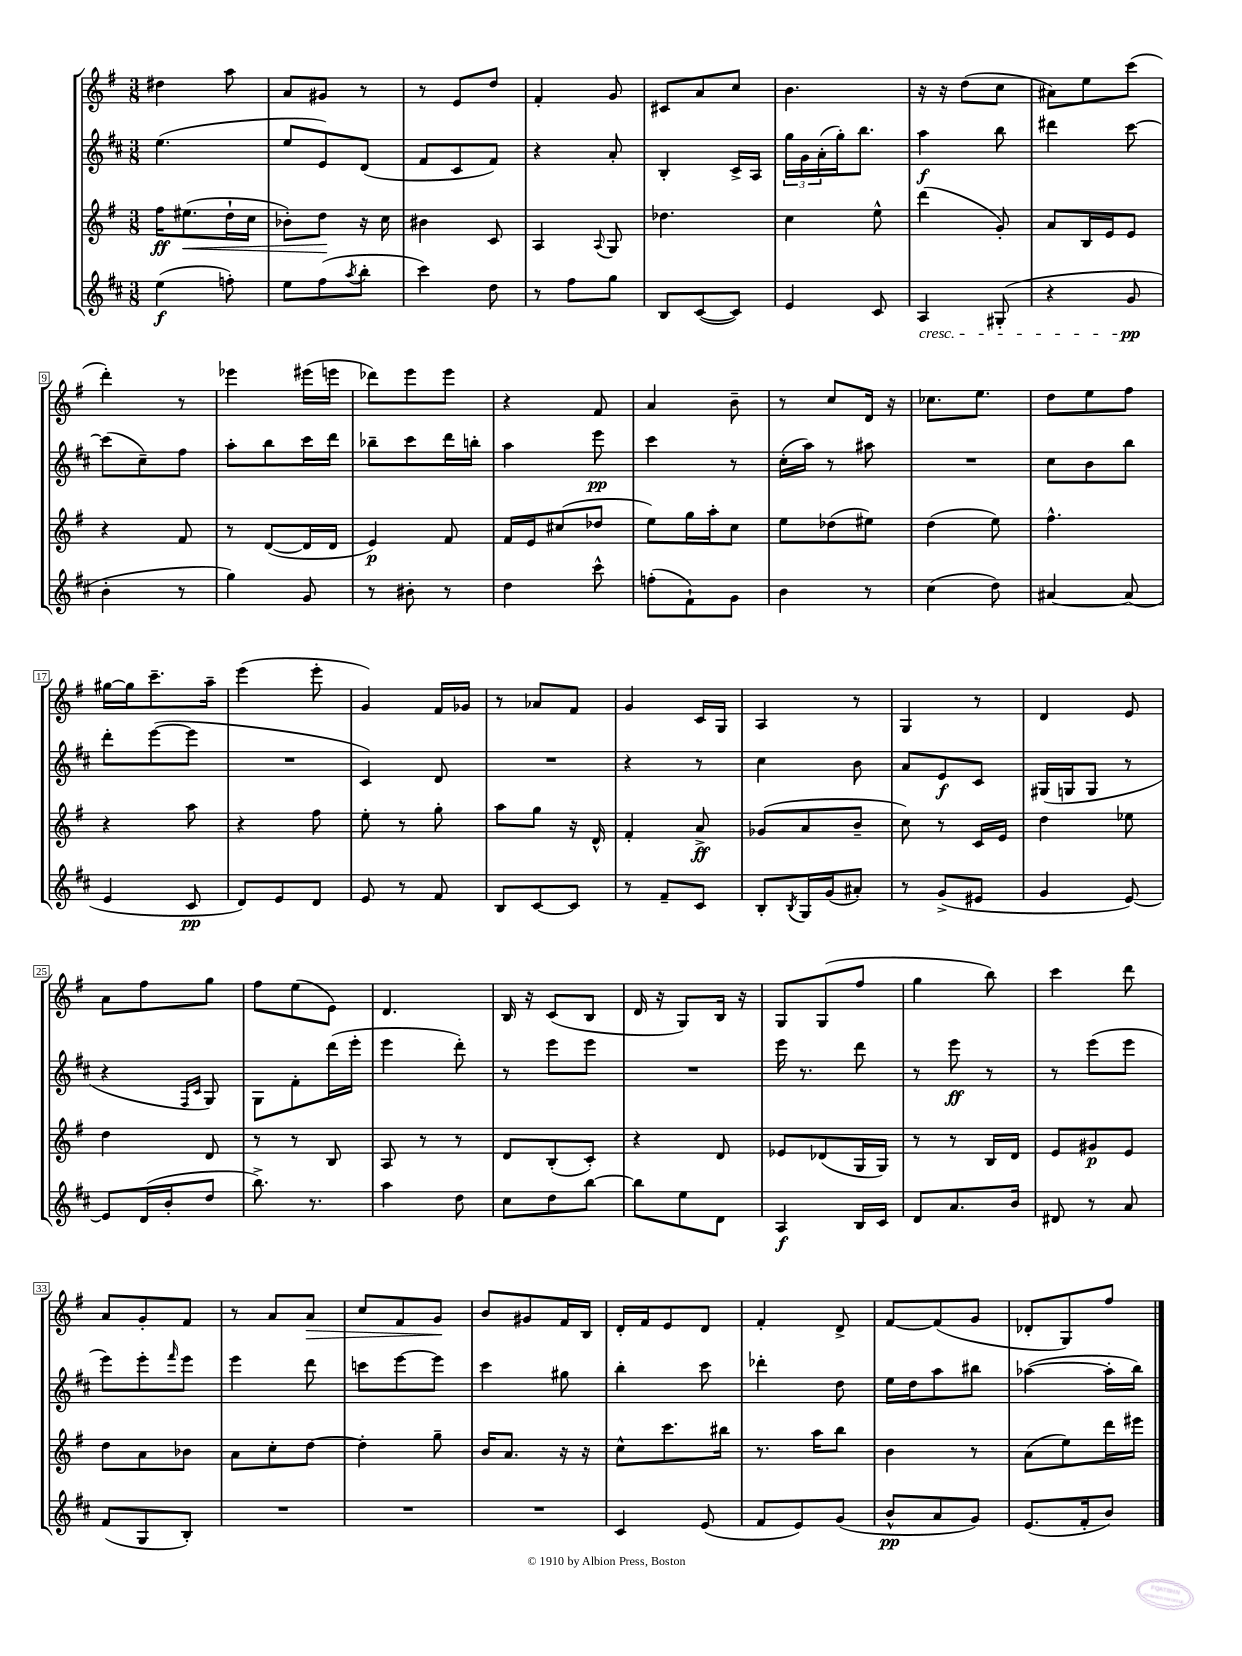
<<
\new StaffGroup <<
\new Staff = "s0" {
    \clef treble \key g \major \numericTimeSignature \time 3/8
    dis''4 a''8 |
    a'8 gis'8 r8 |
    r8 e'8 d''8 |
    fis'4-. g'8 |
    cis'8 a'8 c''8 |
    b'4. |
    r16 r16 d''8( c''8 |
    ais'8) e''8 c'''8( |
    d'''4-.) r8 |
    ees'''4 eis'''16( e'''16 |
    des'''8) e'''8 e'''8 |
    r4 fis'8 |
    a'4 b'8-- |
    r8 c''8 d'16 r16 |
    ces''8. e''8. |
    d''8 e''8 fis''8 |
    gis''16~ gis''16 c'''8.-- a''16-- |
    e'''4( e'''8-. |
    g'4) fis'16 ges'16 |
    r8 aes'8 fis'8 |
    g'4 c'16 g16 |
    a4 r8 |
    g4 r8 |
    d'4 e'8 |
    a'8 fis''8 g''8 |
    fis''8 e''8( e'8) |
    d'4. |
    b16 r16 c'8( b8 |
    d'16 r16 g8) b16 r16 |
    g8 g8( fis''8 |
    g''4 b''8) |
    c'''4 d'''8 |
    a'8 g'8-. fis'8 |
    r8 a'8 a'8\> |
    c''8 fis'8 g'8\! |
    b'8 gis'8 fis'16 b16 |
    d'16-. fis'16 e'8 d'8 |
    fis'4-. d'8-> |
    fis'8~ fis'8( g'8 |
    des'8-. g8) fis''8 \bar "|." |
}
\new Staff = "s1" {
    \clef treble \key d \major \numericTimeSignature \time 3/8
    e''4.( |
    e''8 e'8) d'8( |
    fis'8 cis'8 fis'8) |
    r4 a'8-. |
    b4-. cis'16-> a16 |
    \tuplet 3/2 { g''16 g'16 a'16-.( } g''16-.) b''8. |
    a''4\f b''8 |
    dis'''4 cis'''8~ |
    cis'''8( cis''8--) fis''8 |
    a''8-. b''8 cis'''16 d'''16 |
    bes''8-- cis'''8 d'''16 b''16-. |
    a''4 e'''8\pp |
    cis'''4 r8 |
    cis''16-.( a''16) r8 ais''8 |
    R4. |
    cis''8 b'8 b''8 |
    d'''8-. e'''8~( e'''8 |
    R4. |
    cis'4) d'8 |
    R4. |
    r4 r8 |
    cis''4 b'8 |
    a'8 e'8\f cis'8 |
    gis16( g16 g8 r8 |
    r4 \grace { fis16 cis'16 } g8) |
    g8 fis'8-. d'''16( e'''16-. |
    e'''4 d'''8-.) |
    r8 e'''8 e'''8 |
    R4. |
    e'''16 r8. d'''8 |
    r8 e'''8\ff r8 |
    r8 e'''8( e'''8 |
    e'''8) e'''8-. \grace { fis'''16 } e'''8 |
    e'''4 d'''8 |
    c'''8 e'''8~ e'''8 |
    cis'''4 gis''8 |
    b''4-. cis'''8 |
    des'''4-. d''8 |
    e''16 d''16 a''8 bis''8 |
    aes''4~( aes''16-. b''16) \bar "|." |
}
\new Staff = "s2" {
    \clef treble \key g \major \numericTimeSignature \time 3/8
    fis''16\ff eis''8.\<( d''16-! c''16 |
    bes'8-.) d''8\! r16 c''16 |
    bis'4 c'8 |
    a4 \appoggiatura { a8 } g8 |
    des''4. |
    c''4 e''8-^ |
    d'''4( g'8-.) |
    a'8 b16 e'16 e'8 |
    r4 fis'8 |
    r8 d'8~( d'16 d'16 |
    e'4\p) fis'8 |
    fis'16 e'16 cis''8( des''8 |
    e''8) g''16 a''16-. c''8 |
    e''8 des''8( eis''8) |
    d''4( e''8) |
    fis''4.-^ |
    r4 a''8 |
    r4 fis''8 |
    e''8-. r8 g''8-. |
    a''8 g''8 r16 d'16-^ |
    fis'4-. a'8->\ff |
    ges'8( a'8 b'8-- |
    c''8) r8 c'16 e'16 |
    d''4 ees''8 |
    d''4 d'8 |
    r8 r8 b8 |
    a8 r8 r8 |
    d'8 b8-.( c'8-.) |
    r4 d'8 |
    ees'8 des'8( g16 g16) |
    r8 r8 b16 d'16 |
    e'8 gis'8\p e'8 |
    d''8 a'8 bes'8 |
    a'8 c''8-. d''8~ |
    d''4-. g''8-- |
    b'16 a'8. r16 r16 |
    c''8-^ c'''8. bis''16 |
    r8. a''16 b''8 |
    b'4 r8 |
    a'8( e''8) d'''16 eis'''16 \bar "|." |
}
\new Staff = "s3" {
    \clef treble \key d \major \numericTimeSignature \time 3/8
    e''4\f( f''8-.) |
    e''8 fis''8( \acciaccatura { a''8 } b''8-. |
    cis'''4) d''8 |
    r8 fis''8 g''8 |
    b8 cis'8~( cis'8) |
    e'4 cis'8 |
    a4\cresc gis8-.( |
    r4 g'8\pp\! |
    b'4-. r8 |
    g''4) g'8 |
    r8 bis'8-. r8 |
    d''4 cis'''8-^ |
    f''8-.( fis'8-!) g'8 |
    b'4 r8 |
    cis''4( d''8) |
    ais'4~ ais'8( |
    e'4 cis'8\pp |
    d'8) e'8 d'8 |
    e'8 r8 fis'8 |
    b8 cis'8~ cis'8 |
    r8 fis'8-- cis'8 |
    b8-. \acciaccatura { b8 } g16 g'16( ais'8-.) |
    r8 g'8->( eis'8 |
    g'4 e'8~) |
    e'8 d'16( b'16-. d''8 |
    b''8.->) r8. |
    a''4 d''8 |
    cis''8 d''8 b''8~ |
    b''8 e''8 d'8 |
    a4\f b16 cis'16 |
    d'8 a'8. b'16 |
    dis'8 r8 a'8 |
    fis'8( g8 b8-.) |
    R4. |
    R4. |
    R4. |
    cis'4 e'8( |
    fis'8 e'8) g'8( |
    b'8-^\pp a'8 g'8) |
    e'8.( fis'16-. b'8) \bar "|." |
}
>>
>>
\layout { \context { \Score \override BarNumber.stencil = #(make-stencil-boxer 0.1 0.3 ly:text-interface::print) } }
